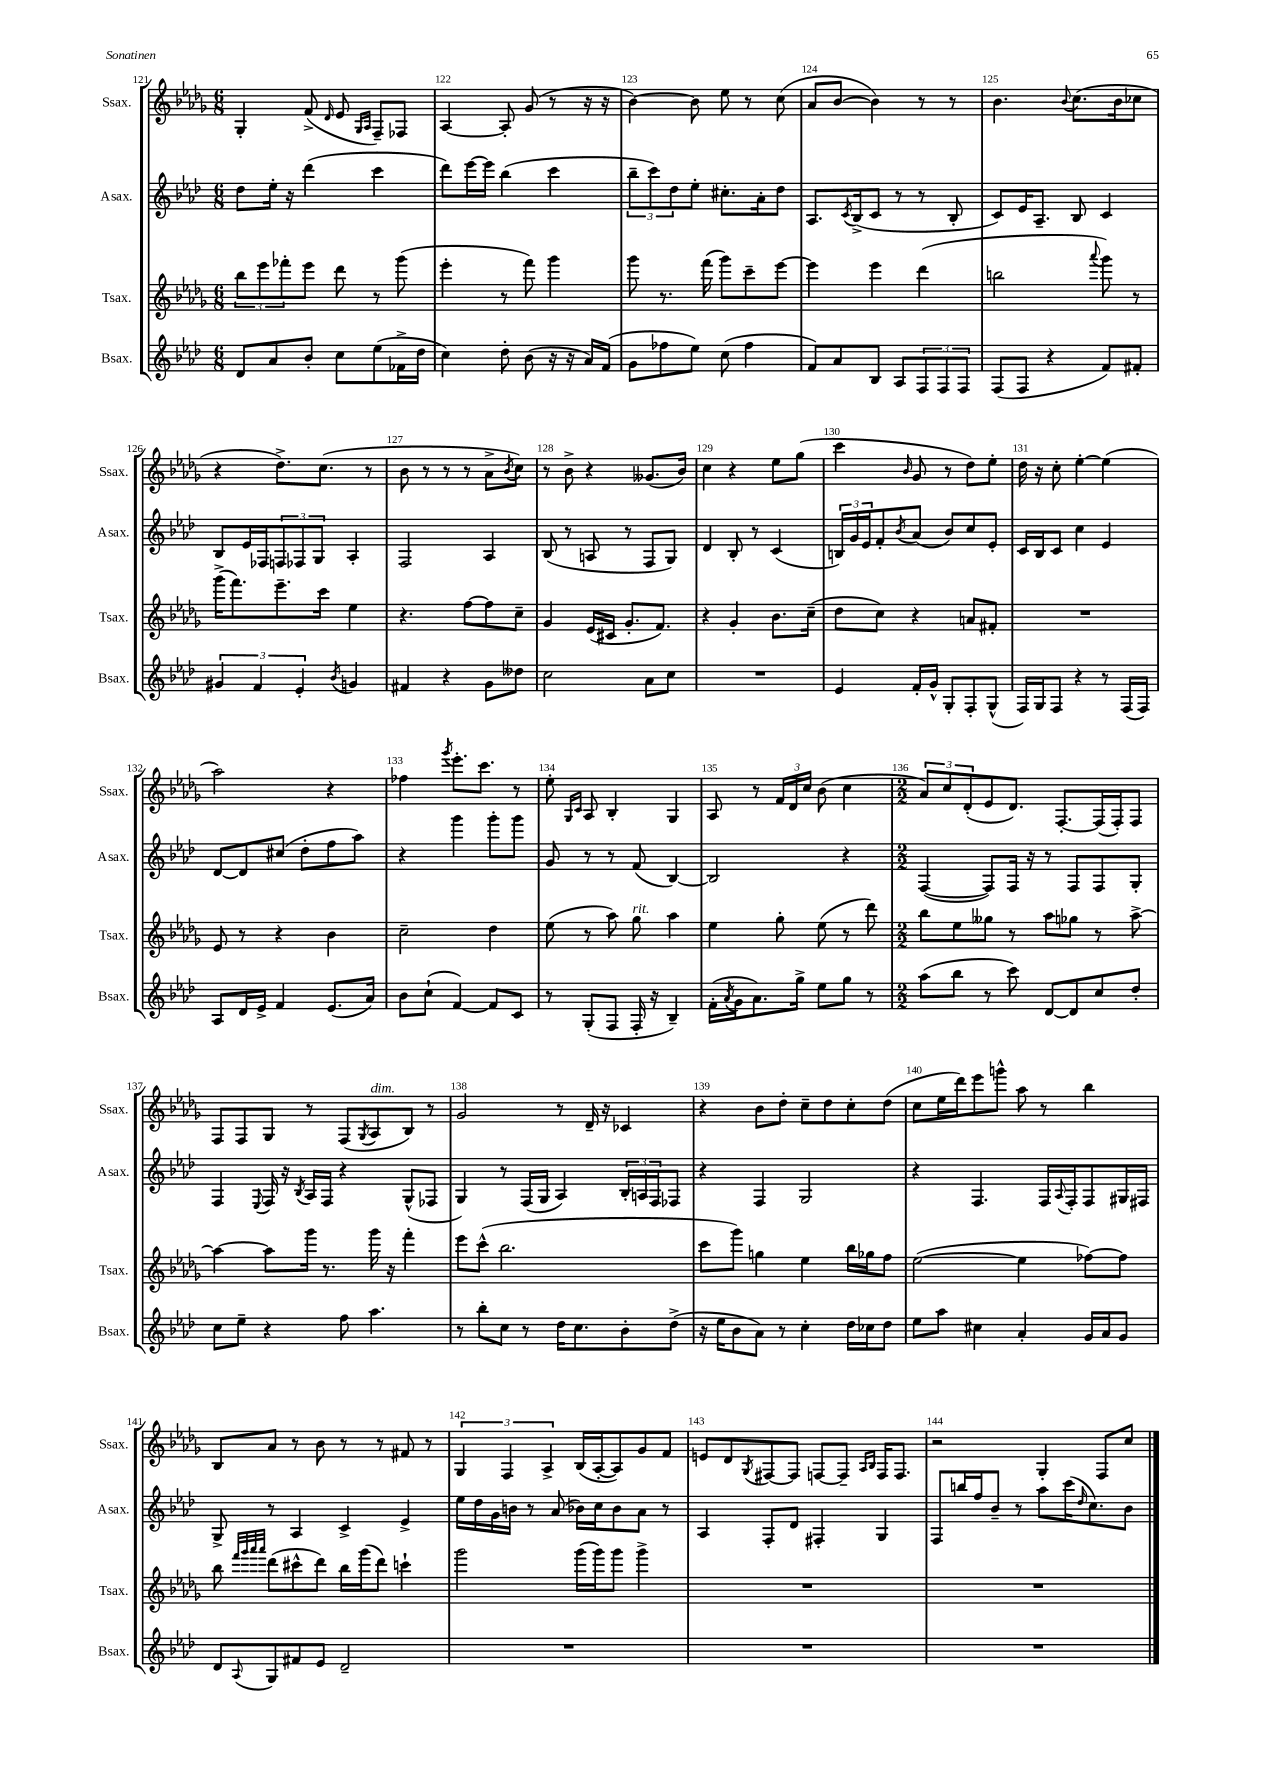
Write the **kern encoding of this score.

**kern	**kern	**kern	**kern
*staff4	*staff3	*staff2	*staff1
*clefG2	*clefG2	*clefG2	*clefG2
*k[b-e-a-d-]	*k[b-e-a-d-g-]	*k[b-e-a-d-]	*k[b-e-a-d-g-]
*M6/8	*M6/8	*M6/8	*M6/8
8d-	12bb-	8dd-	4G-'
.	12eee-	.	.
8a-	.	16ee-'	.
.	12fff-'	.	.
.	.	16r	.
8b-'	8eee-	(4ddd-	(8f^
.	.	.	16qqd-
8cc	8ddd-	.	8e-
.	.	.	16qqG-
.	.	.	16qqA-
(8ee-	8r	4ccc	8F~)
16f-^	(8ggg-	.	8F-
16dd-	.	.	.
=	=	=	=
4cc)	4eee-'	8ddd-)	[4A-
.	.	[16eee-	.
.	.	16eee-]	.
8dd-'	8r	(4bb-	8A-']
(8b-	8fff)	.	(8g-
16r	4ggg-	4ccc	8r
16r	.	.	.
16a-)	.	.	16r
(16f	.	.	16r
=	=	=	=
8g	8ggg-	12bb-~	[4b-)
.	.	12ccc)	.
8ff-	8.r	.	.
.	.	12dd-	.
8ee-)	.	8ee-'	8b-]
.	(16fff	.	.
(8cc	8ggg-)	8.cc#'	8ee-
4ff-	8ccc~	.	8r
.	.	16a-'	.
.	[8eee-	8dd-	(8cc
=	=	=	=
8f)	4eee-]	8.A-	8a-
8a-	.	.	[8b-
.	.	8qc	.
.	.	(16B-^	.
8B-	4eee-	8c	4b-])
8A-	.	8r	.
12F	(4ddd-	8r	8r
12F	.	.	.
.	.	8B-'	8r
12F	.	.	.
=	=	=	=
(8F	2bb	8c)	4.b-
8F	.	16e-	.
.	.	8.A-~	.
4r	.	.	.
.	.	.	8qqb-
.	.	8B-	(8.cc
.	8qqaaa-	.	.
8f)	8ggg-)	4c	.
.	.	.	16b-
8f#'	8r	.	8cc-
=	=	=	=
6g#	(16ggg-^	8B-	4r
.	8.fff)	.	.
.	.	16e-	.
6f	.	.	.
.	.	16F-	.
.	8.eee-~	12F	8.dd-^)
6e-'	.	12F-	.
.	.	12G	.
.	16ccc	.	(8.cc
8qb-	.	.	.
4g	4ee-	4A-'	.
.	.	.	8r
=	=	=	=
4f#	4.r	2F	8b-
.	.	.	8r
4r	.	.	8r
.	[8ff	.	8r
8g	8ff]	4A-	8a-^
.	.	.	8qb-
8dd--	8cc~	.	8cc)
=	=	=	=
2cc	4g-	(8B-	8r
.	.	8r	8b-^
.	(16e-	8A	4r
.	16c#	.	.
.	8.g-'	8r	.
8a-	.	8F	(8.g--
.	8.f)	.	.
8cc	.	8G)	.
.	.	.	16b-)
=	=	=	=
2.r	4r	4d-	4cc
.	4g-'	8B-'	4r
.	.	8r	.
.	8.b-	(4c	8ee-
.	.	.	(8gg-
.	(16cc~	.	.
=	=	=	=
4e-	8dd-	24B)	4ccc
.	.	24g	.
.	.	24e-	.
.	8cc)	8f'	.
.	.	8qb-	16qqb-
16f'	4r	(8a-	8g-
16g^^	.	.	.
8G'	.	8b-)	8r
8F'	8a	8cc	8dd-)
(8G^^	8f#'	8e-'	8ee-'
=	=	=	=
16F)	2.r	16c	16dd-
16G	.	16B-	16r
8F	.	8c	8cc'
4r	.	4cc	[4ee-'
8r	.	4e-	(4ee-]
(16F	.	.	.
16F)	.	.	.
=	=	=	=
8A-	8e-	[8d-	2aa-)
16d-	8r	8d-]	.
16e-^	.	.	.
4f	4r	(8cc#	.
.	.	8dd-'	.
(8.e-	4b-	8ff	4r
.	.	8aa-)	.
16a-)	.	.	.
=	=	=	=
8b-	2cc~	4r	4ff-
(8cc`	.	.	.
.	.	.	8qggg-
[4f)	.	4ggg	8.eee-'
.	.	.	8.ccc
8f]	4dd-	8ggg'	.
8c	.	8ggg	8r
=	=	=	=
8r	(8ee-	8g	8ee-'
.	.	.	16qqG-
.	.	.	16qqc
(8G'	8r	8r	8A-
8F	8aa-)	8r	4B-'
16F'	8gg-	(8f	.
16r	.	.	.
4B-~)	4aa-	[4B-)	4G-
=	=	=	=
(16f'	4ee-	2B-]	8A-
8qa-	.	.	.
16g	.	.	.
8.a-)	.	.	8r
.	8gg-'	.	24f
.	.	.	24d-
16gg^	.	.	.
.	.	.	24cc
8ee-	(8ee-	.	(8b-
8gg	8r	4r	4cc
8r	8ddd-)	.	.
=	=	=	=
*M2/2	*M2/2	*M2/2	*M2/2
(8aa-	8bb-	([4F	12a-)
.	.	.	12cc
8bb-	8ee-	.	.
.	.	.	(12d-'
8r	8gg--	8F])	8e-
8ccc)	8r	16F	8.d-)
.	.	16r	.
[8d-	8aa-	8r	.
.	.	.	[8.F'
8d-]	8gg-	8F	.
8cc	8r	8F	(16F]
.	.	.	16F')
8dd-'	[8aa-^	8G'	8F
=	=	=	=
8cc	4aa-_	4F	8F
8ee-~	.	.	8F
.	.	8qqE-	.
4r	8aa-]	16F	8G-
.	.	16r	.
.	.	8qB-	.
.	16ggg-	16A-	8r
.	8.r	16F	.
8ff	.	4r	(8F
.	.	.	8qG-
4.aa-	16ggg-	.	8A-
.	16r	.	.
.	4fff'	(8G^^	8B-)
.	.	8F-	8r
=	=	=	=
8r	8eee-	4G)	2g-
8bb-'	(8ccc^^	.	.
8cc	2.bb-	8r	.
8r	.	(16F	.
.	.	16G	.
16dd-	.	4A-)	8r
8.cc	.	.	.
.	.	.	16d-~
.	.	.	16r
8b-'	.	24B-'	4c-
.	.	24A	.
.	.	24F	.
(8dd-^	.	8F-	.
=	=	=	=
16r	8ccc	4r	4r
16ee-	.	.	.
8b-	8ggg-)	.	.
8a-)	4gg	4F	8b-
8r	.	.	8dd-'
4cc'	4ee-	2G	8cc~
.	.	.	8dd-
16dd-	16bb-	.	8cc'
16cc-	16gg-	.	.
8dd-	8ff	.	(8dd-
=	=	=	=
8ee-	([2ee-	4r	8cc
8aa-	.	.	16ee-
.	.	.	16ddd-)
4cc#	.	4.F	8eee-
.	.	.	8ggg^^
4a-'	4ee-]	.	8aa-
.	.	16F	8r
.	.	8qqA-	.
.	.	16F'	.
16g	[8ff-)	8F	4bb-
16a-	.	.	.
8g	8ff-]	16G#	.
.	.	16F#	.
=	=	=	=
8d-	8bb-	8G^	8B-
.	32qqfff	.	.
.	32qqggg-	.	.
.	32qqaaa-	.	.
8qqA-	32qqaaa-	.	.
8G	(8ddd-	8r	8a-
8f#	8ccc#^^	4A-	8r
8e-	8ddd-)	.	8b-
2d-~	16bb-	4c^	8r
.	(16ggg-	.	.
.	8ddd-)	.	8r
.	4ccc`	4e-^	8f#
.	.	.	8r
=	=	=	=
1r	2ggg-	16ee-	6G-
.	.	16dd-	.
.	.	16g	.
.	.	.	6F
.	.	16b	.
.	.	8r	.
.	.	.	6A-^
.	.	(8a-	.
.	(16ggg-	16b-)	(16B-
.	16ggg-)	16cc	[16A-'
.	8ggg-	8b-	8A-])
.	4ggg-^	8a-	8g-
.	.	8r	8f
=	=	=	=
1r	1r	4A-	8e
.	.	.	8d-
.	.	.	8qG-
.	.	8F'	[8F#
.	.	8d-	8F#]
.	.	4F#'	[8F
.	.	.	8F~]
.	.	.	16qqA-
.	.	.	16qqB-
.	.	4G	16F
.	.	.	8.F
=	=	=	=
1r	1r	8F	2r
.	.	16bb	.
.	.	16ff	.
.	.	8b-~	.
.	.	8r	.
.	.	8aa-	4G-'
.	.	(16ccc	.
.	.	16qqdd-	.
.	.	8.cc)	.
.	.	.	8F
.	.	8b-	8cc
==	==	==	==
*-	*-	*-	*-
